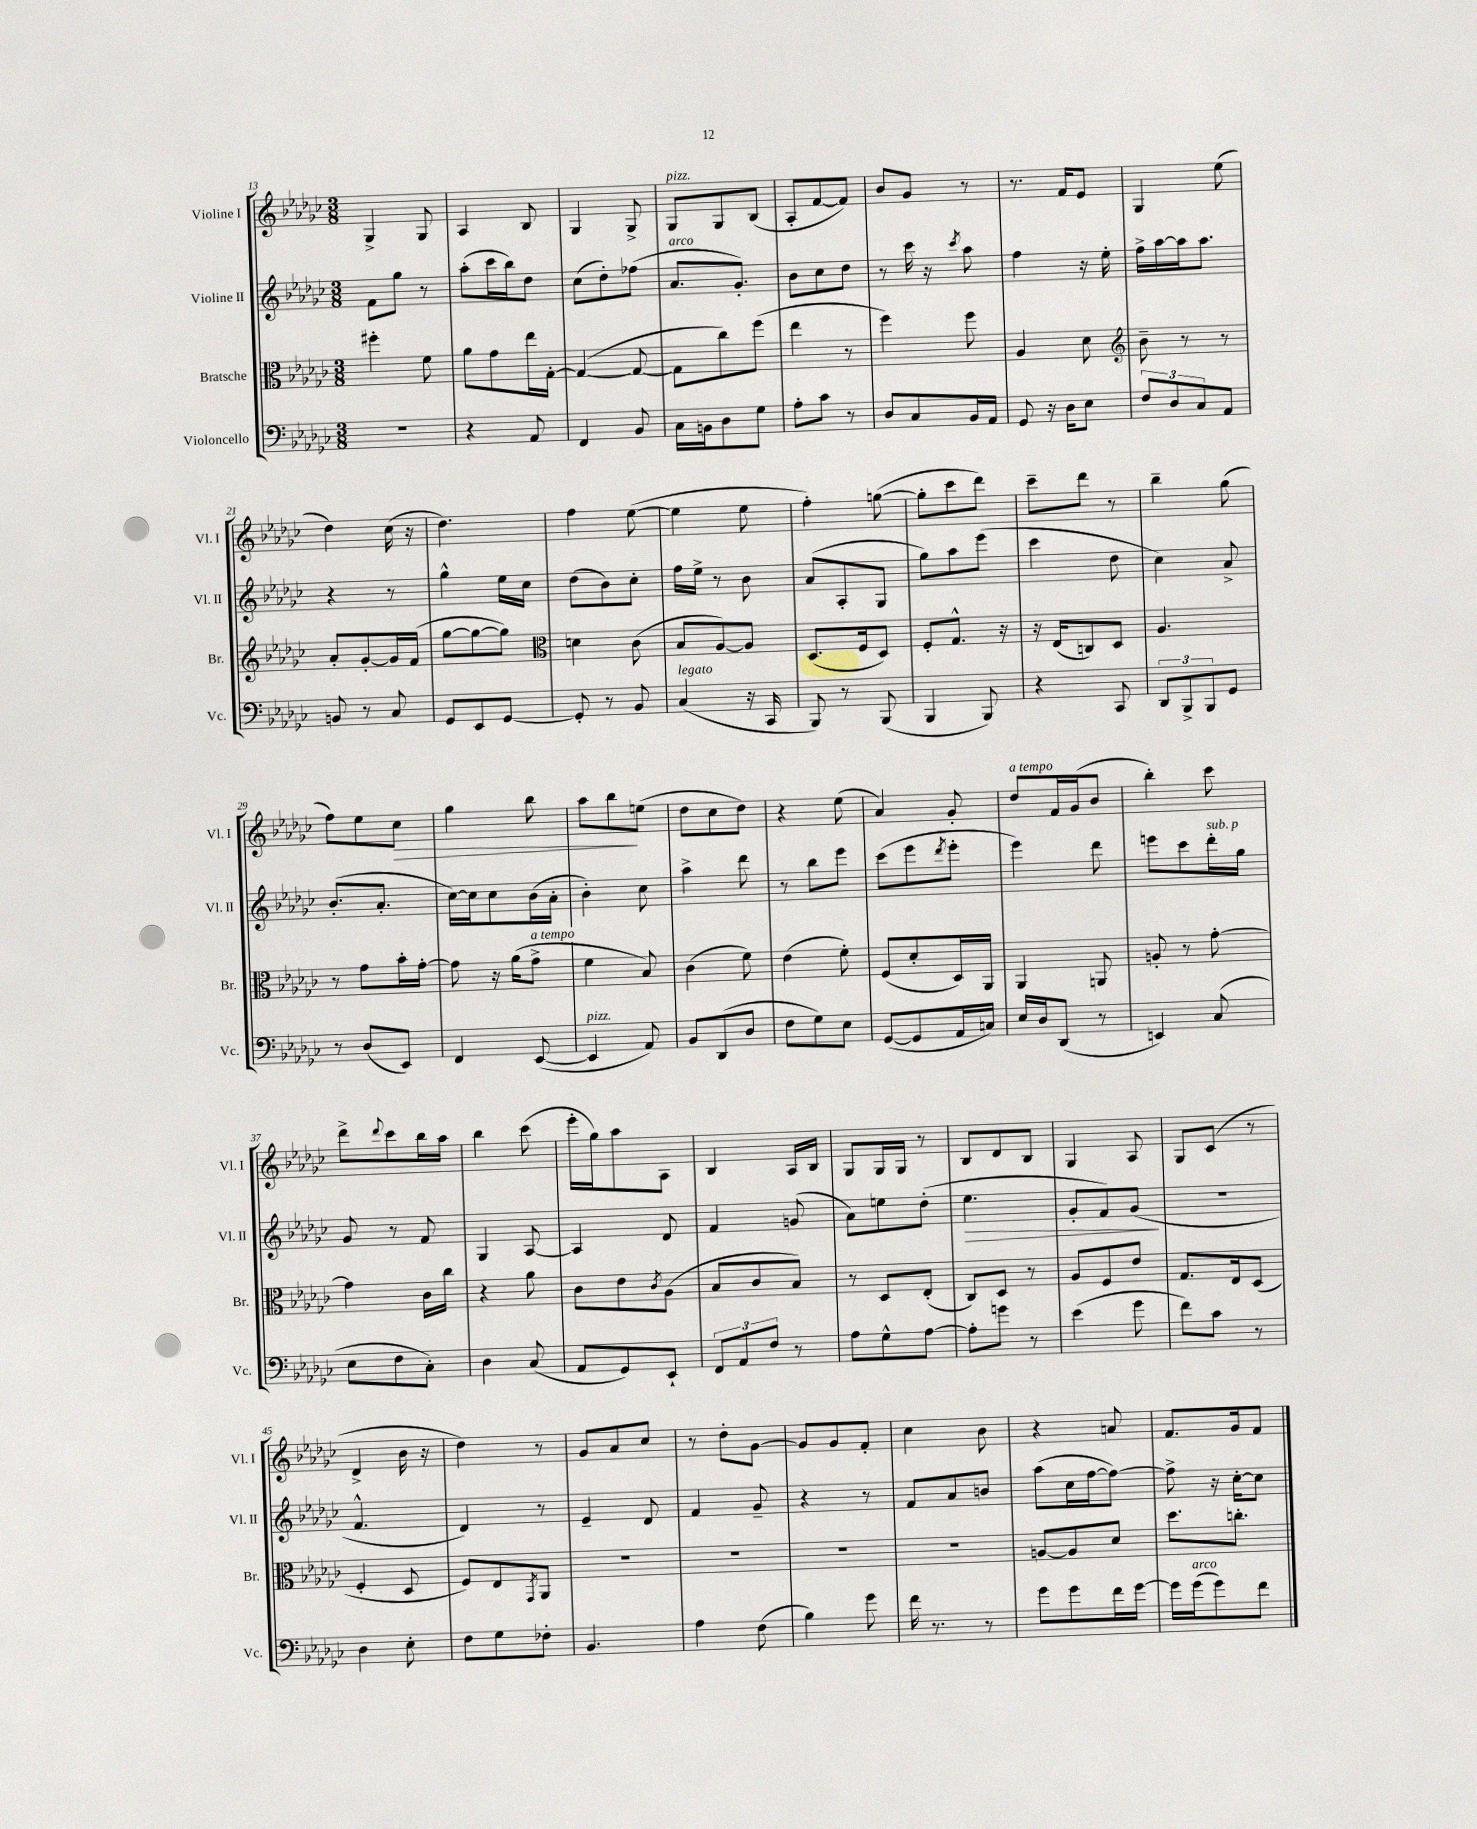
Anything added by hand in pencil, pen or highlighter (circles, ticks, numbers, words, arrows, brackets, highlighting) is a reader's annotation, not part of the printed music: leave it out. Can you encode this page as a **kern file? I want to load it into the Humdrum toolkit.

**kern	**kern	**kern	**kern
*staff4	*staff3	*staff2	*staff1
*clefF4	*clefC3	*clefG2	*clefG2
*k[b-e-a-d-g-c-]	*k[b-e-a-d-g-c-]	*k[b-e-a-d-g-c-]	*k[b-e-a-d-g-c-]
*M3/8	*M3/8	*M3/8	*M3/8
4.r	4ff#'	8f	4G-^
.	.	8gg-	.
.	8f	8r	8G-
=	=	=	=
4r	8a-	(8aa-'	4A-
.	8g-	16ccc-	.
.	.	16bb-)	.
8AA-	16ee-	8dd-	8B-
.	[16G-'	.	.
=	=	=	=
4FF	(4G-_	(8cc-	4G-
.	.	8dd-')	.
8BB-	8G-_	(8ff-	8G-^
=	=	=	=
16C-	8G-]	8.a-	8G-
16BB	.	.	.
8D-	8cc-)	.	8G-
.	.	8.g-')	.
8G-	(8ff	.	(8B-
=	=	=	=
8A-'	4ee-	8b-	8A-'
8c-	.	8cc-	[8f
8r	8r	8dd-	8f])
=	=	=	=
8D-	4ff)	8r	8b-
8C-	.	16ccc-	8g-
.	.	16r	.
.	.	8qccc-	.
16BB-	8ff	8aa-	8r
16AA-	.	.	.
=	=	=	=
8GG-	4A-	4ff	8.r
16r	.	.	.
16D-	.	.	16f
8E-	8d-	16r	8e-
.	.	16ee-'	.
=	=	=	=
*	*clefG2	*	*
12F	8b-~	16ff^	4G-
.	.	[16aa-	.
12D-	.	.	.
.	8r	16aa-]	.
12C-	.	.	.
.	.	8.aa-	.
8AA-	8r	.	(8ee-
=	=	=	=
8BB	8a-'	4r	4dd-)
8r	[8g-'	.	.
8C-	16g-]	8r	(16cc-
.	(16f	.	16r
=	=	=	=
8GG-	[8gg-	4gg-^^	4.dd-)
8EE-	8gg-_	.	.
[8GG-	8gg-])	16ee-	.
.	.	16cc-	.
=	=	=	=
*	*clefC3	*	*
8GG-']	4d	(8dd-	4ff
8r	.	8b-)	.
8BB-	(8c-	8cc-'	([8ee-
=	=	=	=
(4C-	8B-	16ff	4ee-]
.	.	16ee-^	.
.	[8A-)	8r	.
16r	8A-]	8b-	8ee-
16CC-	.	.	.
=	=	=	=
8BBB-)	(8.D-	(8a-	4ff')
8r	.	8A-'	.
.	16F	.	.
(8BBB-	8D-)	8G-	([8gg
=	=	=	=
4BBB-	8F'	8gg-)	8gg']
.	8.G-^^	8aa-	8ccc-
8BBB-)	.	(8eee-	8ddd-)
.	16r	.	.
=	=	=	=
4r	16r	4ccc-	8ccc-~
.	(16E-	.	.
.	8C)	.	8ddd-
8CC-	8D-	8dd-	8r
=	=	=	=
12DD-	4.A-	4cc-)	4bb-~
12BBB-^	.	.	.
12BBB-	.	.	.
8GG-	.	8a-^	(8gg-
=	=	=	=
8r	8r	(8.b-'	8ff)
(8D-	8g-	.	8ee-
.	.	8.a-'	.
8EE-)	16b-'	.	8cc-
.	[16g-'	.	.
=	=	=	=
4FF	8g-]	[16cc-)	4gg-
.	.	16cc-]	.
.	16r	8cc-	.
.	(16a-	.	.
([8EE-	8g-^	(16b-	8bb-
.	.	16a-'	.
=	=	=	=
4EE-]	4f	4b-')	8aa-
.	.	.	8bb-
8AA-)	8B-)	8cc-	(8ee
=	=	=	=
8BB-	(4c-	4aa-^	8dd-
(8DD-	.	.	8cc-
8D-	8f)	8ddd-	8dd-)
=	=	=	=
8F	(4e-	8r	4r
8G-)	.	8bb-	.
8E-	8f')	8eee-	(8ee-
=	=	=	=
([8GG-	(8F	(8ccc-	4a-)
8GG-]	8d-'	8eee-	.
.	.	8qddd-	.
16AA-	16D-)	8eee-'	8g-'
16C)	16AA-	.	.
=	=	=	=
16E-	4AA-	4eee-)	8dd-
16D-	.	.	.
(8DD-	.	.	16f
.	.	.	(16g-
8r	8AA	8ddd-	8b-
=	=	=	=
4EE)	8A'	8eee	4bb-')
.	8r	8ccc-	.
(8C-	[8g-'	16ddd-'	8ccc-
.	.	16gg-	.
=	=	=	=
8E-	4g-]	8g-	8ddd-^
.	.	.	8qqddd-
8F	.	8r	8ccc-
8C-')	16c-	8f	16bb-
.	16cc-	.	16aa-
=	=	=	=
4D-	4r	4G-	4bb-
(8C-	8a-	[8A-	(8ccc-
=	=	=	=
8AA-	8c-	4A-]	16eee-'
.	.	.	16gg-)
8GG-)	8e-	.	8aa-
.	8qc-	.	.
8EE-`	(8A-	8d-	8A-
=	=	=	=
12FF	8B-	4f	4B-
12AA-	.	.	.
.	8c-	.	.
12F	.	.	.
8r	8B-)	(8g	16A-
.	.	.	16B-
=	=	=	=
8A-	8r	8a-)	8G-
8G-^^	8D-	8ee	16G-
.	.	.	16G-
[8A-	(8E-'	(8dd-'	8r
=	=	=	=
8A-']	8C-)	4.ee-	8B-
8g	8D-	.	8d-
8r	8r	.	8B-
=	=	=	=
(4e-	8A-	8g-'	4G-
.	8F	8f)	.
8g-	8e-	(8g-	8A-
=	=	=	=
8f)	8.G-	4.r	8G-
8c-	.	.	(8c-
.	16E-	.	.
8r	(8D-	.	8r
=	=	=	=
4D-	4F'	4.f^^	4d-^
8E-'	8D-	.	16b-
.	.	.	16r
=	=	=	=
8F	8F)	4d-)	4dd-)
8G-	8E-	.	.
.	8qGG-	.	.
8F-'	8AA-	8r	8r
=	=	=	=
4.BB-	4.r	4e-~	8g-
.	.	.	8a-
.	.	8d-	8cc-
=	=	=	=
4A-	4.r	4f	8r
.	.	.	8dd-'
(8F	.	8g-~	[8g-
=	=	=	=
4B-)	4.r	4r	8g-]
.	.	.	8g-
8g-	.	8r	8f'
=	=	=	=
16f	4.r	8f	4cc-
8.r	.	.	.
.	.	8a-	.
8r	.	8b	8b-
=	=	=	=
8g-	[8A	(8aa-	4r
8g-	8A]	16cc-	.
.	.	[16ff	.
16f	8d-	8ff_)	8a
[16g-	.	.	.
=	=	=	=
16g-]	8.dd-	8ff^]	8.f
(16g-	.	.	.
8g-)	.	16r	.
.	8.cc'	[16cc-'	16g-
8f	.	8cc-]	8f
==	==	==	==
*-	*-	*-	*-
